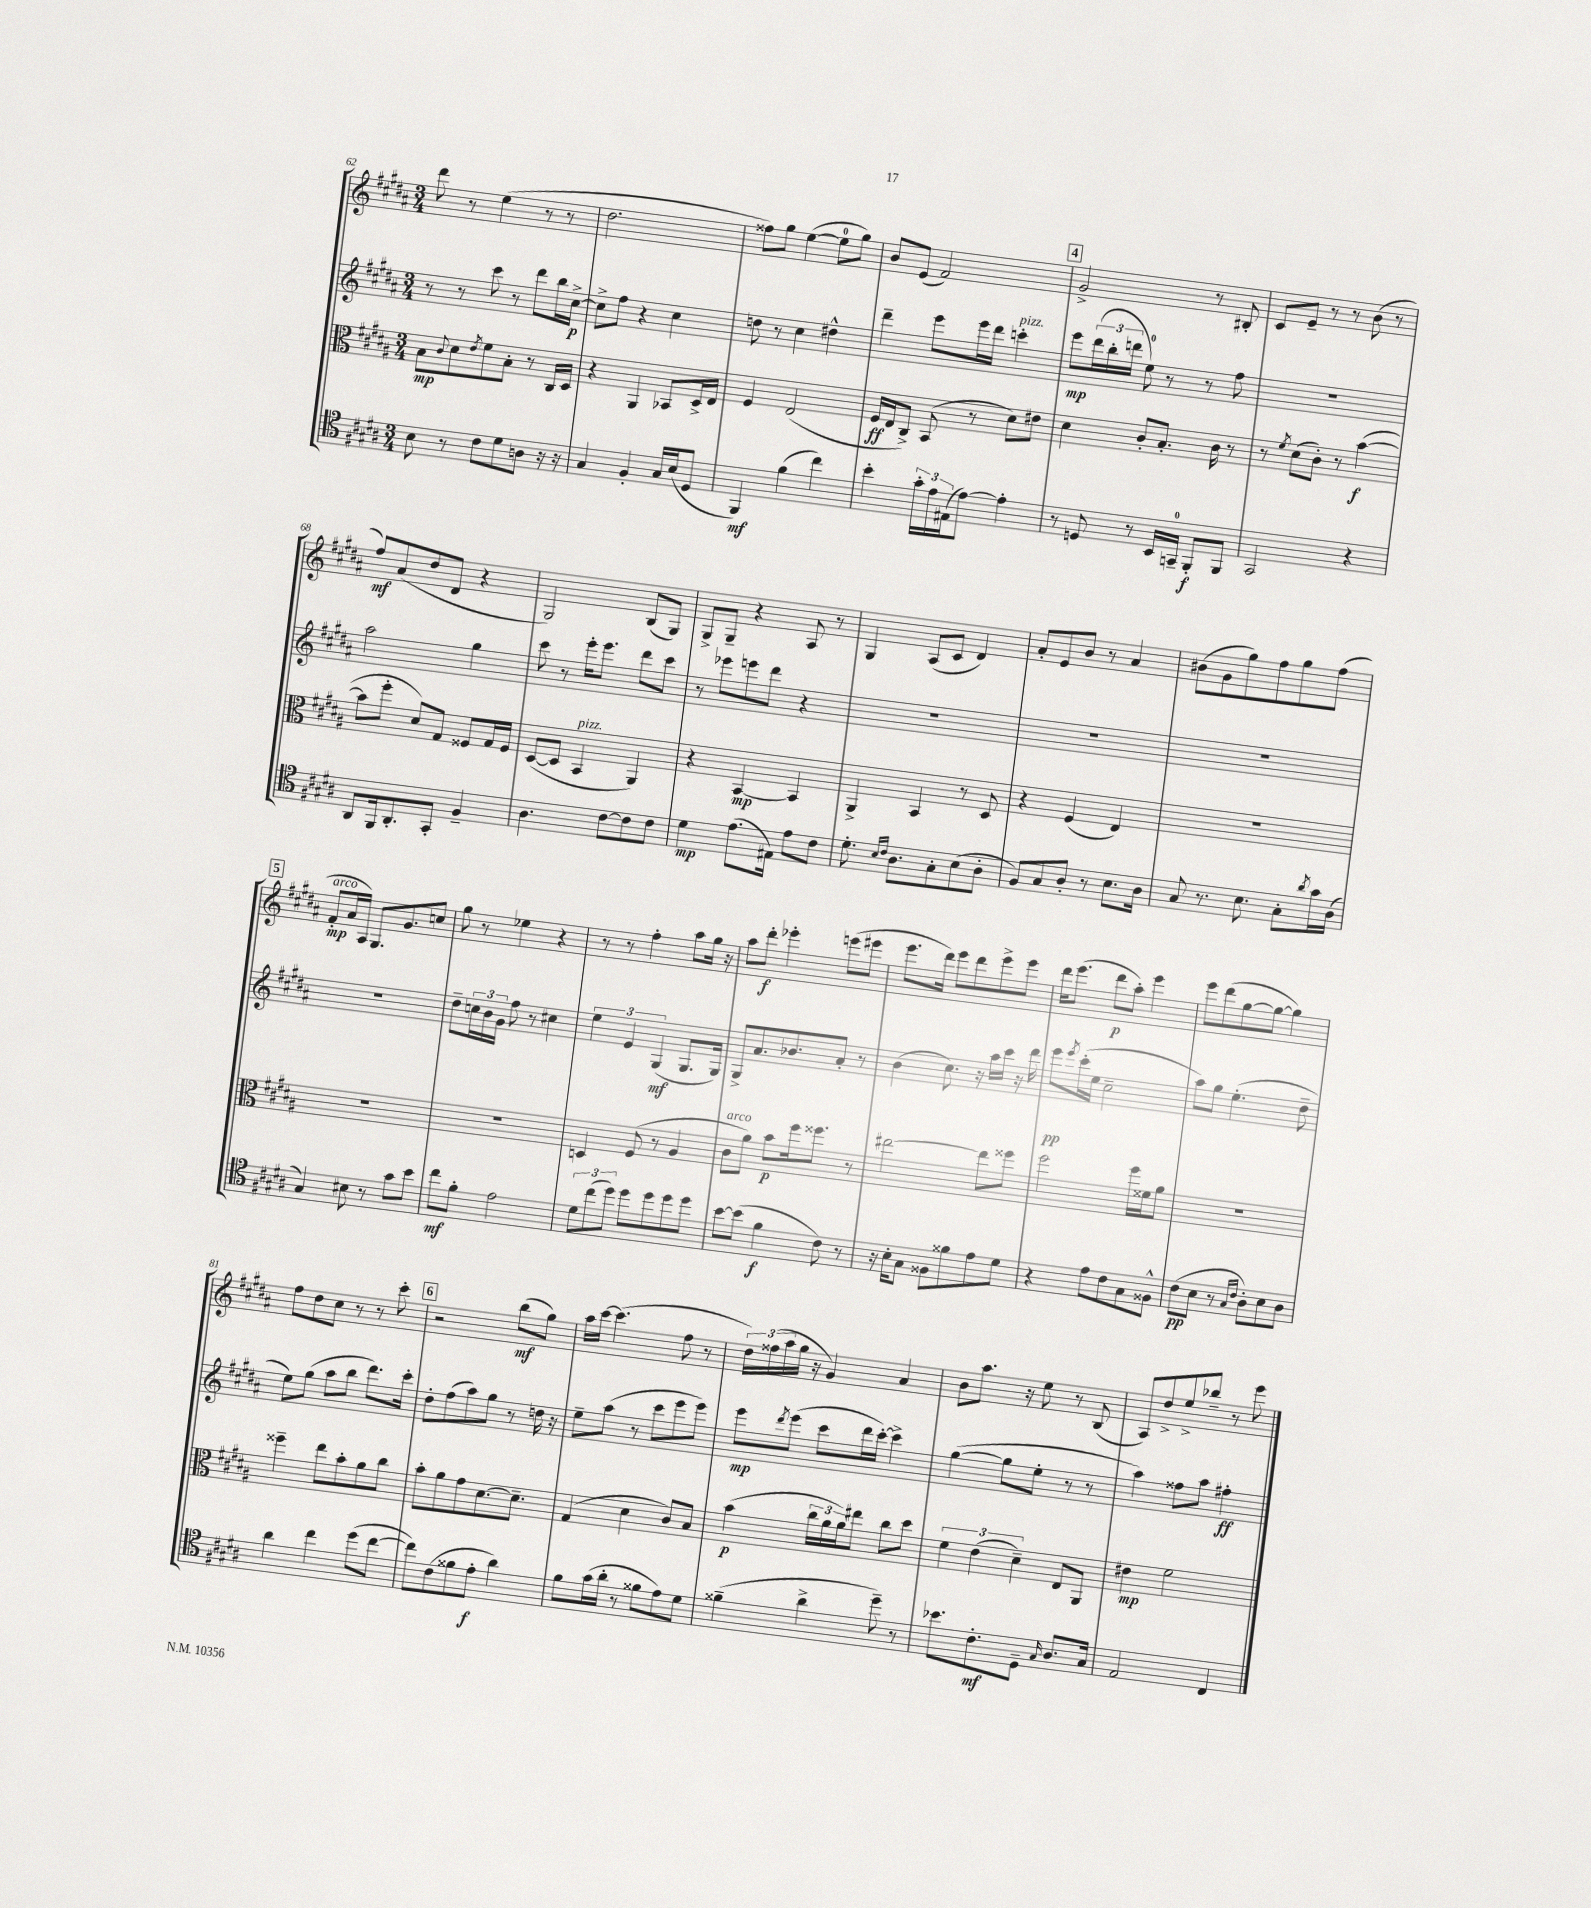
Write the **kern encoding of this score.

**kern	**kern	**kern	**kern
*staff4	*staff3	*staff2	*staff1
*clefC4	*clefC3	*clefG2	*clefG2
*k[f#c#g#d#a#]	*k[f#c#g#d#a#]	*k[f#c#g#d#a#]	*k[f#c#g#d#a#]
*M3/4	*M3/4	*M3/4	*M3/4
8B\	8B\L	8r	8ddd#\
.	8qqc#/	.	.
8r	8d#\	8r	8r
.	8qe/	.	.
8c#\L	8f#\	8ccc#\	(4ee\
8d#\	8B'\J	8r	.
8A\J	8r	8ddd#\L	8r
16r	16C#/LL	16bb\L	8r
16r	16D#/JJ	[16cc#^\JJ	.
=	=	=	=
4G#/	4r	8cc#^\]L	2.dd#\
.	.	8ff#\J	.
4F#'/	4AA#/	4r	.
16G#/LL	8BB-/L	4cc#\	.
(16B/J	.	.	.
8D#/J	16D#^/L	.	.
.	16E/JJ	.	.
=	=	=	=
4FF#/)	4F#/	8dd\	8ff##\L)
.	.	8r	8gg#\J
(4f#\	(2E/	4cc#\	([4ee\
4cc#\)	.	4dd#^^\	8ee\]L
.	.	.	8gg#\J)
=	=	=	=
4b'\	16F#/LL	4ddd#~\	8b/L
.	16E/J	.	.
.	8C#^/J)	.	(8e/J
24g#'\LL	(8BB/	8eee\L	2f#/)
24e\	.	.	.
(24E#\J	.	.	.
[8e\J)	8r	16eee\L	.
.	.	16ddd#\JJ	.
4e'\]	8d#\L)	4ccc'\	.
.	8e#\J	.	.
=	=	=	=
8r	4d#\	8eee\L	2g#^/
8D/	.	(24ddd#\L	.
.	.	24bb'\	.
.	.	24ddd\JJ	.
8r	8c#'/L	8ee\)	.
16BB/LL	8.B'/J	8r	.
16GG~/JJ	.	.	.
8FF#'/L	.	8r	8r
.	16c#\	.	.
8FF#/J	8r	8ff#\	8B#'/
=	=	=	=
2GG#/	8r	2.r	8c#/L
.	8qf#/	.	.
.	(8d#\L	.	8e~/J
.	8c#'\J)	.	8r
.	8r	.	8r
4r	([4b\	.	(8b\
.	.	.	8r
=	=	=	=
8AA#/L	8b\]L	2aa#\	8ff#/L)
16FF#/k	8ff#'\J	.	(8a#/
8.AA#'/	.	.	.
.	8d#/L)	.	8dd#/
8GG#'/J	8G#/J	.	8d#/J
4F#~/	8F##/L	4gg#\	4r
.	16G#/L	.	.
.	16F##/JJ	.	.
=	=	=	=
4.A#\	([8D#/L	8ccc#\	2G#/)
.	8D#/]J	8r	.
.	4BB/	16eee'\LK	.
.	.	8.eee\J	.
[8c#\L	.	.	.
8c#\]	4AA#/)	8ddd#\L	(8B/L
8c#\J	.	8ccc#\J	8G#/J)
=	=	=	=
4d#\	4r	8r	8G#^/L
.	.	8eee-\L	8G#~/J
(8.e\L	[4BB/	8eee\	4r
.	.	8ddd#\J	.
16E#\Jk)	.	.	.
8e\L	4BB/]	4r	8A#/
8c#\J	.	.	8r
=	=	=	=
8.d#'\	4AA#^/	2.r	4G#/
16qqB/LL	.	.	.
16qqc#/JJ	.	.	.
8.A#\L	.	.	.
.	4BB/	.	(8A#/L
8G#'\	.	.	8c#/J
(8B\	8r	.	4d#/)
8A#'\J	8D#/	.	.
=	=	=	=
8F#/L)	4r	2.r	8a#'/L
8G#/	.	.	8e/
8A#'/J	(4F#/	.	8b/J
8r	.	.	8r
8.B\L	4E/)	.	4a#/
16A#\Jk	.	.	.
=	=	=	=
8G#/	2.r	2.r	(8b#\L
8.r	.	.	8g#\
.	.	.	8gg#\)
8.B\	.	.	.
.	.	.	8ff#\
8G#'\L	.	.	8gg#\
8qa#/	.	.	.
16g#\L	.	.	(8ff#\J
(16A#\JJ	.	.	.
=	=	=	=
4G#/)	2.r	2.r	8f#'/L
.	.	.	16a#/L
.	.	.	16A#/JJ)
8B#\	.	.	8.G#/L
8r	.	.	.
.	.	.	8.g#/
8g#\L	.	.	.
8b\J	.	.	8cc/J
=	=	=	=
8cc#\L	2.r	8dd#~\L	8gg#\
8f#'\J	.	24cc\L	8r
.	.	24b\	.
.	.	24g#\JJ	.
2e\	.	8ff#\	4ee-\
.	.	8r	.
.	.	4cc#\	4r
=	=	=	=
12d#\L	4D/	6ee\	8r
(12cc#\	.	.	.
.	.	.	8r
12dd#\J)	.	6e/	.
8dd#\L	(8F#/	.	4ff#'\
.	.	(6G#/	.
8dd#\	8r	.	.
8dd#\	4A#/	8.G#/L	8aa#\L
8dd#\J	.	.	16gg#\Jk
.	.	16G#/Jk)	16r
=	=	=	=
[8b\L	8c#\L	8G#^/L	8aa#\L
(8b\]J	8a#\J)	8.a#/	8ddd#'\J
4f#\	8b\L	.	4eee-'\
.	.	8.b-/	.
.	16ff#\k	.	.
.	8.ff##\J	.	.
8c#\)	.	8a#'/J	(8eee\L
8r	8r	8r	8eee#\J
=	=	=	=
16r	[2ee#\	(4b\	8.eee\L
16B'\LK	.	.	.
8G#\J	.	.	.
.	.	.	16ddd#\Jk)
8F##\L	.	8.cc#\)	8eee\L
8f##\	.	.	8ddd#\
.	.	16r	.
8e\	8ee#\]L	16aa#\LL	8eee^\
.	.	16ccc#\JJ	.
8d#\J	8ff##\J	16r	8eee\J
.	.	16ddd#\	.
=	=	=	=
4r	2ff#\	8eee\L	16ddd#\LK
.	.	.	(8.eee\J
.	.	8qeee/	.
.	.	(16ccc#'\L	.
.	.	16ee\JJ	.
8e\L	.	2cc#~\	8ddd#\L
8c#\	.	.	8aa#'\J)
8G#\	16ff#\LL	.	4eee\
.	16f##\J	.	.
8F##^^\J	8a#\J	.	.
=	=	=	=
(8c#\L	2.r	8aa#\L)	8eee\L
8B\J	.	8gg#\J	(8ddd#\
8r	.	(4.ee'\	[8gg#\
16qqG#/LL	.	.	.
16qqc#/JJ	.	.	.
8A#'\L)	.	.	8gg#\_J
8B\	.	.	4gg#\])
8A#\J	.	8dd#~\	.
=	=	=	=
4a#\	4ff##~\	8ee\L)	8ff#\L
.	.	(8gg#\J	8dd#\
4cc#\	8ee\L	8aa#\L	8cc#\J
.	8b'\	8bb\J	8r
(8dd#\L	8a#\	8.ddd#\L)	8r
[8cc#\J	8cc#\J	.	8ccc#'\
.	.	16ccc#'\Jk	.
=	=	=	=
8cc#\]L)	8b'\L	8dd#'\L	2r
(8c#\	8a#\	(8ff#\	.
8f##\	8g#\	8aa#\)	.
8e'\J	[8.d#\	8gg#\J	.
4a#\)	.	8r	(8bb\L
.	8.d#~\]J	.	.
.	.	16dd\	8gg#\J)
.	.	16r	.
=	=	=	=
8f#\L	(4G#/	8ee~\L	16aa#\LL
.	.	.	[16ccc#\JJ
(16g#\L	.	(8aa#\J	(4.ccc#\]
16a#'\JJ	.	.	.
8r	4d#\	8r	.
8f##\L	.	8ccc#\L	.
8e\)	8c#/L)	8eee\	8ff#\
8d#\J	8B/J	8eee\J)	8r
=	=	=	=
(4f##~\	(4b\	8eee\L	24dd#\LL)
.	.	.	(24ff##\
.	.	.	24aa#\
.	.	8qddd#/	.
.	.	(8eee\J	16gg#\JJ
.	.	.	16r
4a#^\	24cc#\LL	8ccc#\L	4g#/)
.	24a#\	.	.
.	24a#\J)	.	.
.	8ee#\J	16ddd#\L	.
.	.	[16ccc#'\JJ)	.
8dd#~\)	8cc#\L	4ccc#^\]	4a#/
8r	8dd#\J	.	.
=	=	=	=
8.b-\L	6f#\	([4gg#\	8b\L
.	.	.	8.aa#\J
.	(6e\	.	.
8.c#'\	.	.	.
.	.	8gg#\]L	.
.	.	.	16r
.	6d#~\)	.	.
8D#~\J	.	8ee'\J	8ee\
16qqG#/	.	.	.
8.A#/L	8E/L	8r	8r
.	8AA#/J	8r	(8B/
16G#/Jk	.	.	.
=	=	=	=
2E/	4e#\	4aa#\)	8A#/L)
.	.	.	8dd#^/
.	2f#\	8ff##\L	8ee^/
.	.	8aa#\J	8bb-~/J
4C#/	.	4ff#'\	8r
.	.	.	8eee\
==	==	==	==
*-	*-	*-	*-
